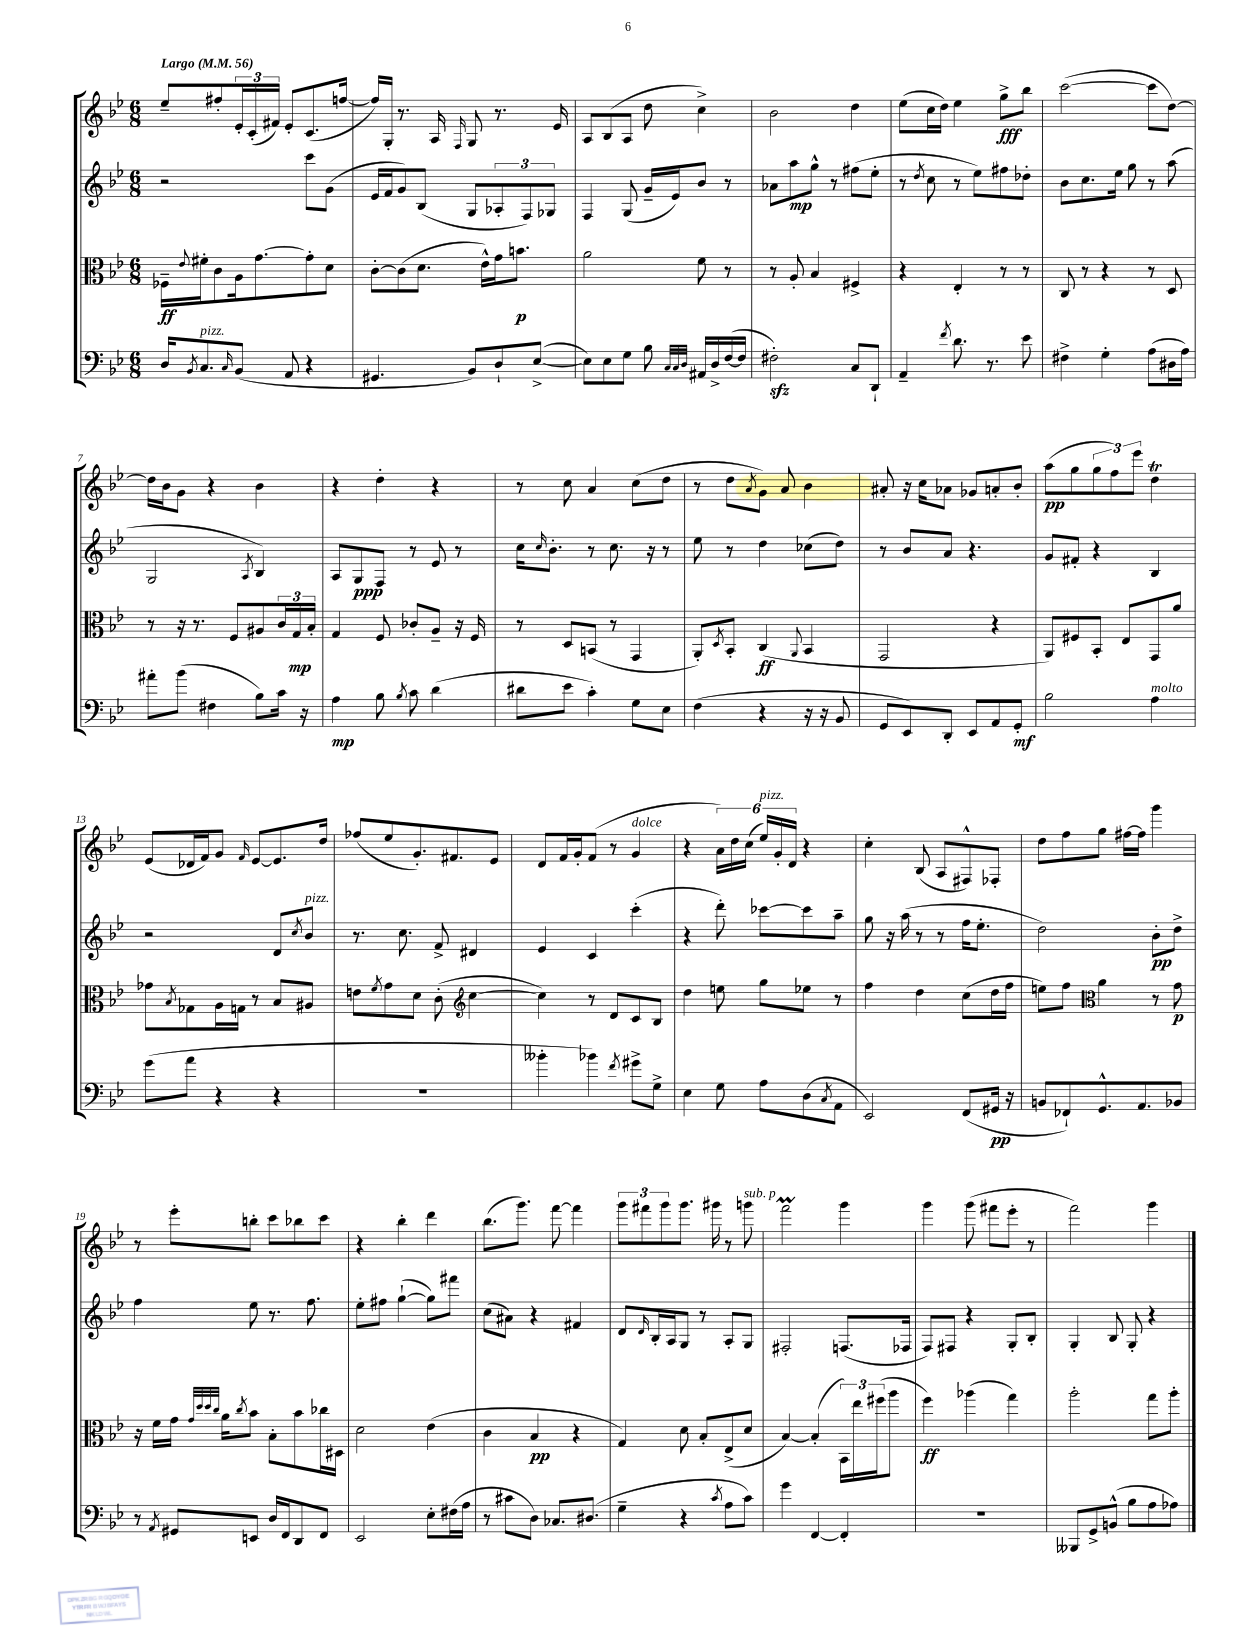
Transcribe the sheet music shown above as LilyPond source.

<<
\new StaffGroup <<
\new Staff = "s0" {
    \clef treble \key bes \major \numericTimeSignature \time 6/8 \tempo "Largo" 4 = 56
    ees''8-- fis''8-. \tuplet 3/2 { ees'16-. c'16-.( fis'16) } ees'8-. c'8.( f''16~ |
    f''16) g16-. r8. a16 \grace { f16 } g8 r8. ees'16 |
    a8 bes8( a8 d''8 c''4->) |
    bes'2 d''4 |
    ees''8( c''16 d''16) ees''4 g''8->\fff bes''8 |
    c'''2~( c'''8 d''8~) |
    d''16 bes'16 g'8 r4 bes'4 |
    r4 d''4-. r4 |
    r8 c''8 a'4 c''8( d''8 |
    r8 d''8 \acciaccatura { a'8 } g'8) a'8 bes'4 |
    ais'8-. r16 c''16 aes'8 ges'8 a'8-. bes'8-. |
    a''8\pp( g''8 \tuplet 3/2 { g''8 f''8) ees'''8 } d''4\trill |
    ees'8( des'16 f'16) g'8 \grace { f'16 } ees'8~ ees'8. d''16 |
    fes''8( ees''8 g'8.-.) fis'8. ees'8 |
    d'8 f'16 g'16-. f'8( r8 g'4^\markup { \italic "dolce" } |
    r4 \tuplet 6/4 { a'16) d''16 c''16( ees''16^\markup { \italic "pizz." }) g'16-. d'16 } r4 |
    c''4-. bes8( a8 fis8-^) fes8-. |
    d''8 f''8 g''8 fis''16~ fis''16 g'''4 |
    r8 ees'''8-. b''8-. c'''8 bes''8 c'''8 |
    r4 bes''4-. d'''4 |
    bes''8.( g'''8.) f'''8~ f'''4 |
    \tuplet 3/2 { g'''8 fis'''8 g'''8 } g'''8. gis'''16 r8 g'''8^\markup { \italic "sub. p" } |
    f'''2\prall g'''4 |
    g'''4 g'''8( fis'''8 ees'''8-. r8 |
    f'''2) g'''4 \bar "|." |
}
\new Staff = "s1" {
    \clef treble \key bes \major \numericTimeSignature \time 6/8
    r2 c'''8 g'8( |
    ees'16 f'16 g'8) bes8( g8 \tuplet 3/2 { aes8-. f8) ges8 } |
    f4 g8( g'16-- ees'16) bes'8 r8 |
    aes'8 a''8\mp g''8-^ r8 fis''8( ees''8-. |
    r8 \acciaccatura { d''8 } c''8 r8 ees''8) fis''8 des''8-. |
    bes'8 c''8. ees''16 g''8 r8 a''8( |
    g2 \acciaccatura { a8 } bes4) |
    a8 g8\ppp f8 r8 ees'8 r8 |
    c''16 \grace { c''16 } bes'8.-. r8 c''8. r16 r8 |
    ees''8 r8 d''4 ces''8( d''8) |
    r8 bes'8 a'8 r4. |
    g'8 fis'8-. r4 bes4 |
    r2 d'8 \acciaccatura { c''8 } bes'8^\markup { \italic "pizz." } |
    r8. c''8. f'8-> dis'4 |
    ees'4 c'4 c'''4-.( |
    r4 d'''8-.) ces'''8~ ces'''8 a''8-- |
    g''8 r16 a''16( r8 r8 f''16 ees''8.-. |
    d''2) bes'8-.\pp d''8-> |
    f''4 ees''8 r8. f''8. |
    ees''8-. fis''8 g''4~-!( g''8) fis'''8 |
    c''8( ais'8) r4 fis'4 |
    d'8 \grace { d'16 } bes16-. a16 g8 r8 a8-. g8 |
    fis2-. f8.( fes16 |
    f8) fis8 r4 g8-. bes8-. |
    g4-. bes8 g8-. r4 \bar "|." |
}
\new Staff = "s2" {
    \clef alto \key bes \major \numericTimeSignature \time 6/8
    fes16--\ff \appoggiatura { ees'8 } fis'16-. c'8 a16 g'8.~ g'8-. d'8 |
    c'8~-. c'8( d'8. ees'16-^) g'16 b'8.\p |
    a'2 f'8 r8 |
    r8 a8-. bes4 fis4-> |
    r4 ees4-. r8 r8 |
    c8 r8 r4 r8 d8 |
    r8 r16 r8. f8 ais8 \tuplet 3/2 { c'16 g16\mp bes16-. } |
    g4 f8 ces'8-. a8-- r16 f16 |
    r8 d8 b,8( r8 g,4 |
    a,8-.) \acciaccatura { d8 } bes,8-. c4\ff( \appoggiatura { a,8 } bes,4 |
    g,2 r4 |
    a,8) fis8 bes,8-. ees8 g,8 a'8 |
    ges'8 \acciaccatura { bes8 } ges8 a16 g16 r8 bes8 ais8 |
    e'8 \acciaccatura { f'8 } g'8 d'8 c'8-.( \clef treble c''4~ |
    c''4) r8 d'8 c'8 bes8 |
    d''4 e''8 g''8 ees''8 r8 |
    f''4 d''4 c''8( d''16 f''16 |
    e''8) f''8 \clef alto a'4 r8 g'8\p |
    r16 f'16 g'16 \grace { g'32 d''32 d''32 c''32 } a'16 \acciaccatura { c''8 } bes'8 bes8-. bes'8 ces''16 dis16 |
    d'2 ees'4( |
    c'4 bes4\pp r4 |
    g4) d'8 bes8-. ees8->( d'8 |
    bes4~) bes4-.( \tuplet 3/2 { bes,16) ees''16 fis''16( } a''8 |
    f''4\ff) aes''4( g''4) |
    a''2-. g''8 a''8-. \bar "|." |
}
\new Staff = "s3" {
    \clef bass \key bes \major \numericTimeSignature \time 6/8
    d16 \acciaccatura { bes,8 } c8.^\markup { \italic "pizz." } \grace { c16 } bes,8( a,8 r4 |
    gis,4. bes,8) d8-! ees8~->( |
    ees8) ees8 g8 bes8 \grace { c32 c32 d32 } ais,16 d16-> f16~( f16 |
    fis2-.\sfz) c8 d,8-! |
    a,4-- \acciaccatura { f'8 } d'8. r8. ees'8 |
    fis4-> g4-. a8( dis16 a16) |
    ais'8-. bes'8( fis4 bes8) c'16 r16 |
    a4\mp bes8 \acciaccatura { bes8 } c'8 d'4( |
    dis'8 ees'8 c'4-.) g8 ees8 |
    f4( r4 r16 r16 bes,8 |
    g,8 ees,8) d,8-. ees,8 a,8 g,8-.\mf |
    bes2 a4^\markup { \italic "molto" } |
    g'8( a'8 r4 r4 |
    R2. |
    beses'4-. bes'4) \acciaccatura { f'8 } gis'8-> g8-> |
    ees4 g8 a8 d8( \acciaccatura { c8 } a,8 |
    ees,2) f,8( gis,16\pp r16 |
    b,8 fes,8-!) g,8.-^ a,8. bes,8 |
    r8 \acciaccatura { a,8 } gis,8 e,8 d16 f,16 d,8 f,8 |
    ees,2 ees8-. fis16( a16 |
    r8 cis'8 d8) ces8. dis8.( |
    g4-- r4 \acciaccatura { c'8 } a8 c'8) |
    g'4 f,4~ f,4-. |
    R2. |
    beses,,8 g,8-> b,8-^( bes8 a8 aes8) \bar "|." |
}
>>
>>
